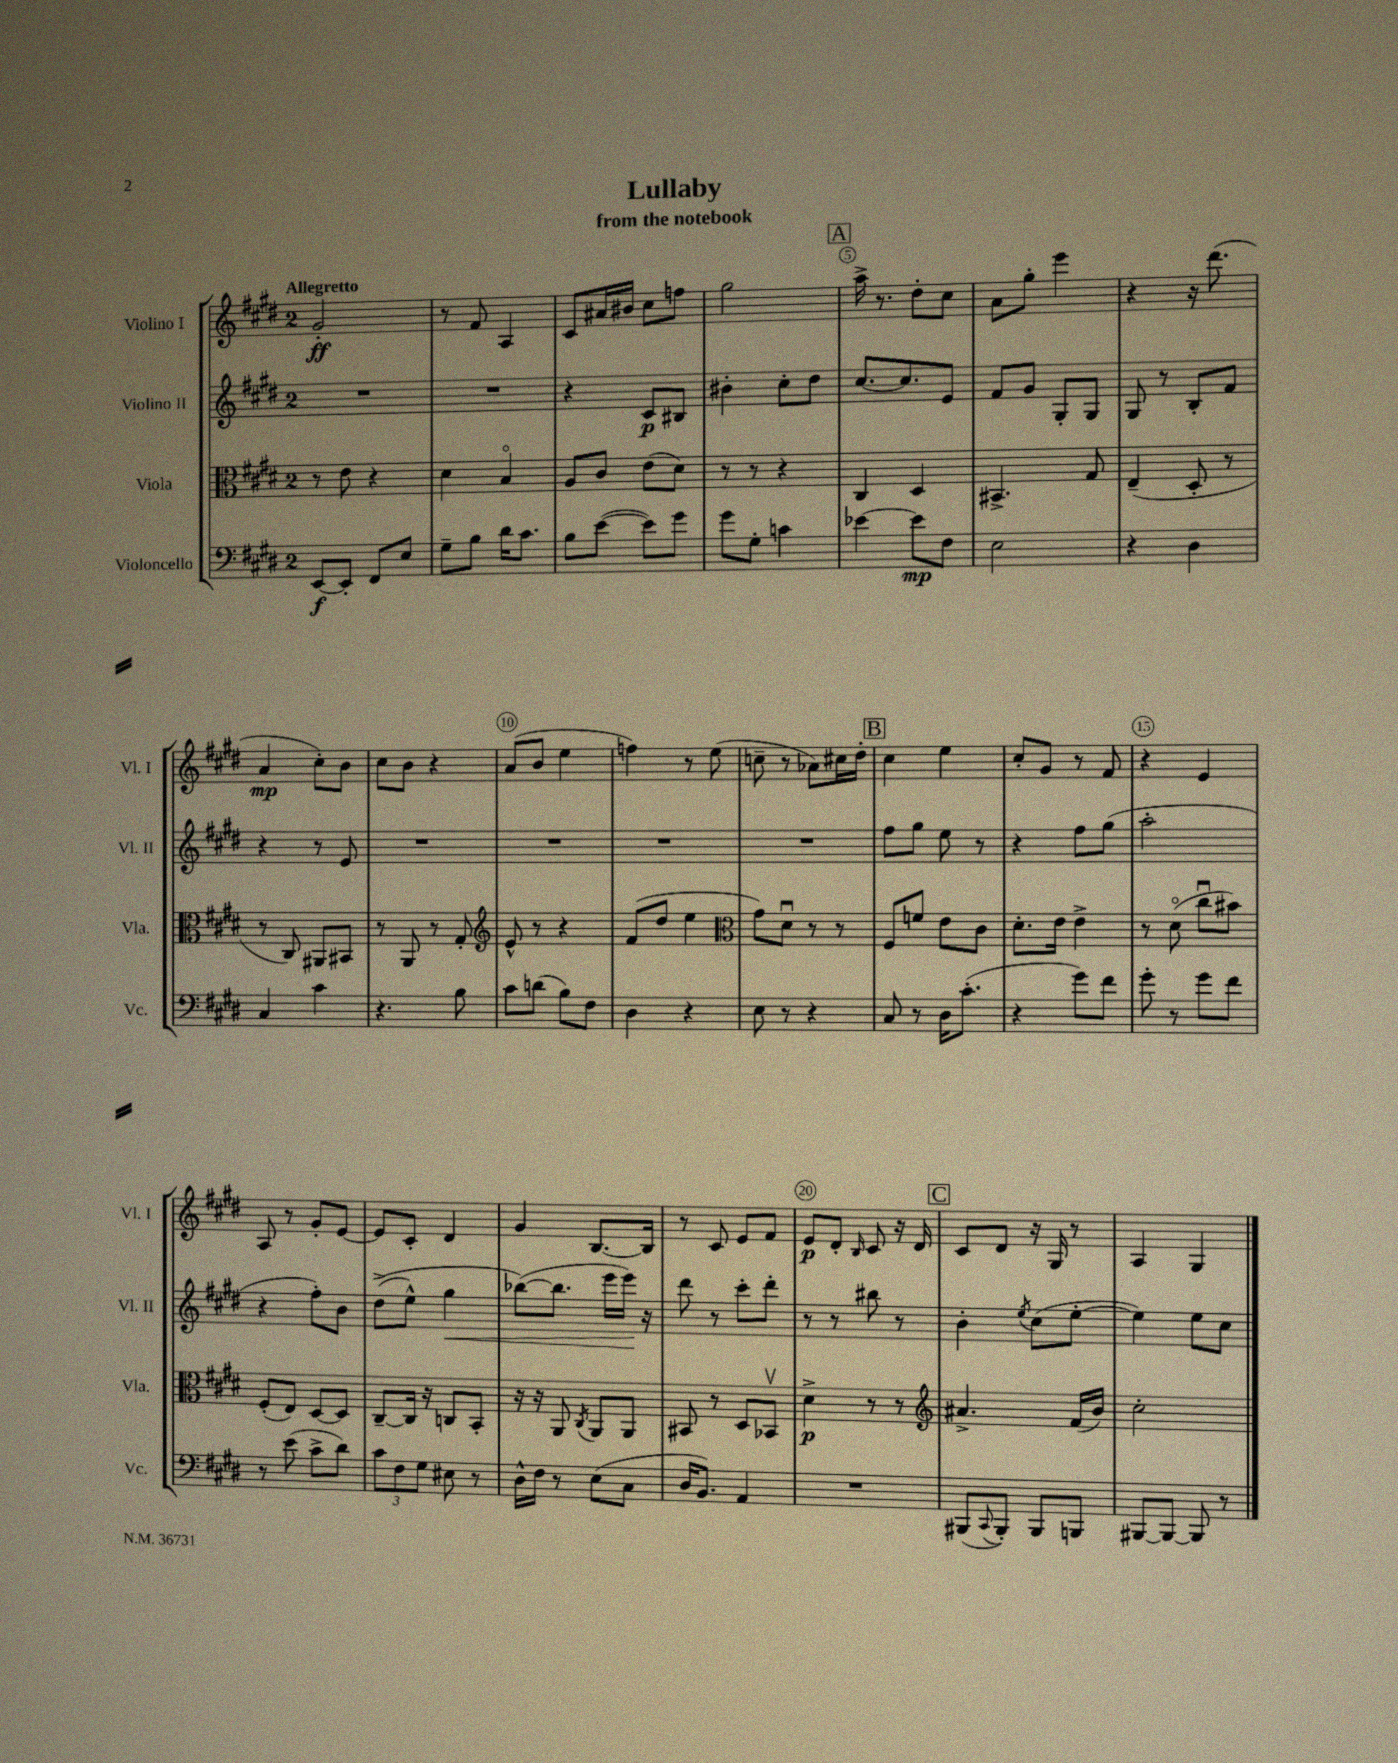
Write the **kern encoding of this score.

**kern	**kern	**kern	**kern
*staff4	*staff3	*staff2	*staff1
*clefF4	*clefC3	*clefG2	*clefG2
*k[f#c#g#d#]	*k[f#c#g#d#]	*k[f#c#g#d#]	*k[f#c#g#d#]
*M2/4	*M2/4	*M2/4	*M2/4
[8EE/L	8r	2r	2g#'/
8EE'/]J	8e\	.	.
8FF#/L	4r	.	.
8E/J	.	.	.
=	=	=	=
8G#~\L	4d#\	2r	8r
8B\J	.	.	8f#/
16d#\LK	4Bo/	.	4A/
8.c#\J	.	.	.
=	=	=	=
8B\L	8A/L	4r	8c#/L
([8e\J	8c#/J	.	16a#/L
.	.	.	16b#/JJ
8e\]L)	(8e\L	8c#/L	8cc#\L
8g#\J	8d#\J)	8B#/J	8ff\J
=	=	=	=
8g#\L	8r	4b#'\	2gg#\
8G#'\J	8r	.	.
4c\	4r	8cc#'\L	.
.	.	8dd#\J	.
=	=	=	=
[4e-\	4C#/	[8.cc#/L	16aa^\
.	.	.	8.r
.	.	8.cc#/]	.
8e-\]L	4D#/	.	8dd#'\L
8F#\J	.	8e/J	8cc#\J
=	=	=	=
2E\	4.BB#^/	8f#/L	8a\L
.	.	8g#/J	8gg#'\J
.	.	8G#'/L	4eee\
.	8G#/	8G#/J	.
=	=	=	=
4r	(4E~/	8G#/	4r
.	.	8r	.
4D#\	8D#'/	8B'/L	16r
.	.	.	(8.ddd#\
.	8r	8f#/J	.
=	=	=	=
4C#/	8r	4r	4a/
.	8C#/)	.	.
4c#\	8AA#/L	8r	8cc#'\L)
.	8BB#/J	8e/	8b\J
=	=	=	=
4.r	8r	2r	8cc#\L
.	8AA/	.	8b\J
.	8r	.	4r
8B\	8G#'/	.	.
=	=	=	=
*	*clefG2	*	*
8c#\L	8e^^/	2r	(8a/L
(8d\J	8r	.	8b/J
8B\L)	4r	.	4ee\
8F#\J	.	.	.
=	=	=	=
4D#\	(8f#/L	2r	4ff\)
.	8dd#/J	.	.
4r	4ee\	.	8r
.	.	.	(8ee\
=	=	=	=
*	*clefC3	*	*
8E\	8g#\L)	2r	8cc~\
8r	8d#u\J	.	8r
4r	8r	.	8a-\L)
.	8r	.	16cc#\L
.	.	.	16dd#'\JJ
=	=	=	=
8C#/	8F#/L	8ff#\L	4cc#\
8r	8f/J	8gg#\J	.
16D#\LK	8e\L	8ee\	4ee\
(8.c#'\J	.	.	.
.	8c#\J	8r	.
=	=	=	=
4r	8.d#'\L	4r	8cc#'/L
.	.	.	8g#/J
.	16e\Jk	.	.
8g#\L)	4e^\	8ff#\L	8r
8f#\J	.	(8gg#\J	8f#/
=	=	=	=
8g#'\	8r	2aa'\	4r
8r	(8d#o\	.	.
8g#\L	8cc#u\L	.	4e/
8f#\J	8b#\J)	.	.
=	=	=	=
8r	(8F#'/L	4r	8A/
(8e\	8E/J)	.	8r
8c#^\L	[8D#/L	8ff#'\L)	8g#'/L
8d#\J)	8D#/]J	8b\J	[8e/J
=	=	=	=
12c#\L	[8C#~/L	&((8dd#^\L	8e/]L
12F#\	.	.	.
.	16C#/]Jk	8ee^^\J)	8c#'/J
12G#\J	.	.	.
.	16r	.	.
8E#\	8C/L	4gg#\	4d#/
8r	8BB'/J	.	.
=	=	=	=
16D#^^\LL	16r	([8bb-\L&)	4g#/
16F#\JJ	16r	.	.
8r	8AA/	8.bb-\]J	.
.	8qC#/	.	.
(8E\L	8AA/L	.	[8.B/L
.	.	16eee\LL	.
8C#\J	8AA/J	16eee\JJ)	.
.	.	16r	16B/]Jk
=	=	=	=
16D#/LK	8BB#/	8ddd#\	8r
8.BB/J)	.	.	.
.	8r	8r	8c#/
4AA/	8D#/L	8ccc#'\L	8e/L
.	8BB-v/J	8ddd#'\J	8f#/J
=	=	=	=
2r	4d#^\	8r	8e/L
.	.	8r	8d#'/J
.	.	.	16qqB/
.	8r	8bb#\	8c#/
.	8r	8r	16r
.	.	.	16d#/
=	=	=	=
*	*clefG2	*	*
(8BBB#/L	4.a#^/	4b'\	8c#/L
8qqCC#/	.	.	.
8BBB#'/J)	.	.	8d#/J
.	.	8qee/	.
8BBB#/L	.	(8cc#\L	16r
.	.	.	16G#/
8BBB/J	(16f#/LL	[8ee'\J	8r
.	16b/JJ)	.	.
=	=	=	=
[8BBB#/L	2cc#'\	4ee\])	4A/
8BBB#/_J	.	.	.
8BBB#/]	.	8ee\L	4G#/
8r	.	8cc#\J	.
==	==	==	==
*-	*-	*-	*-
